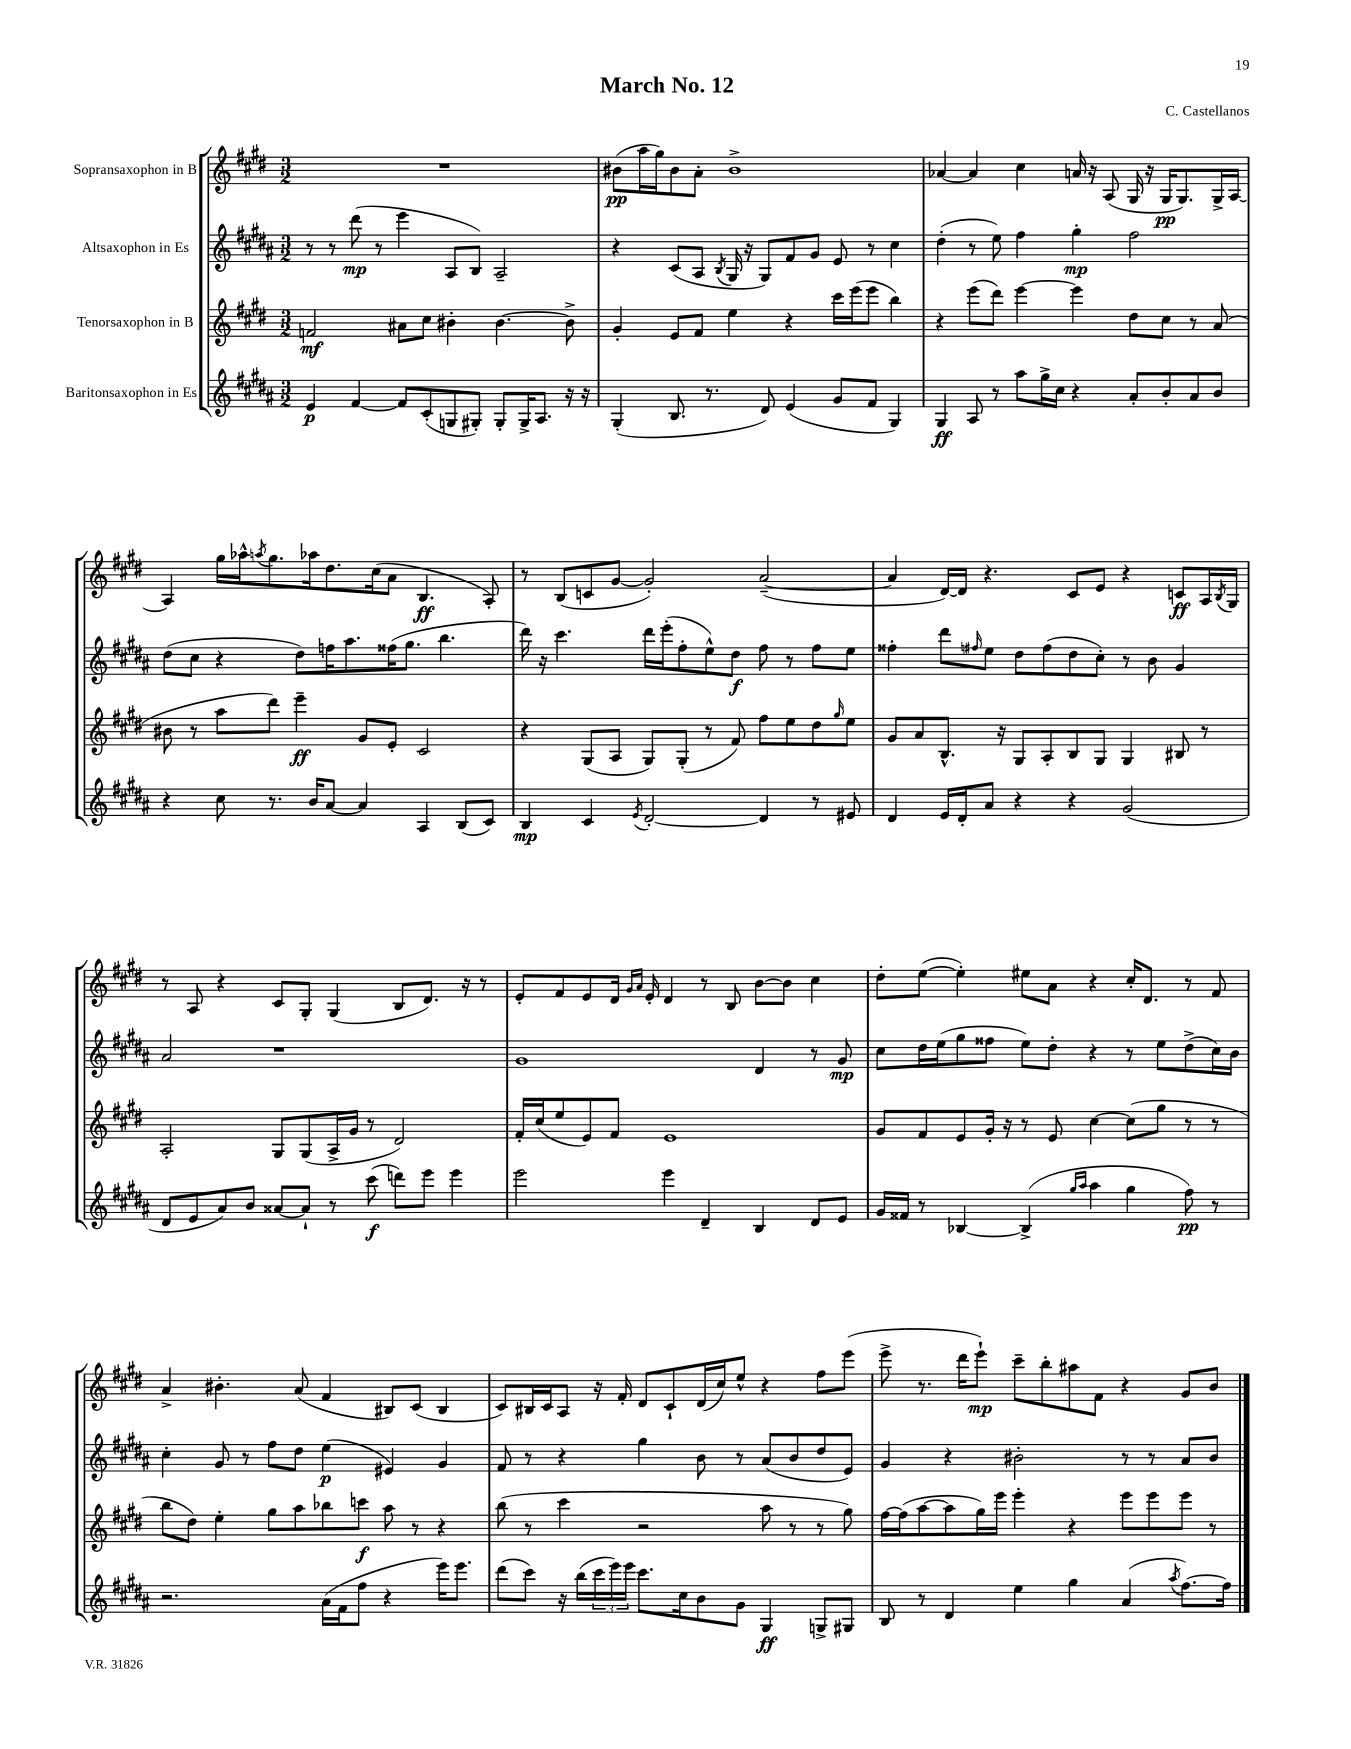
\header { title = "March No. 12" composer = "C. Castellanos" }
<<
\new StaffGroup <<
\new Staff = "s0" \with { instrumentName = "Sopransaxophon in B" } {
    \clef treble \key e \major \numericTimeSignature \time 3/2
    R1. |
    bis'8\pp( a''16 gis''16) bis'8 a'8-. bis'1-> |
    aes'4~ aes'4 cis''4 a'16 r16 a8( gis16 r16 gis16\pp gis8.) gis16-> a16~ |
    a4 gis''16 aes''16-^ \acciaccatura { a''8 } gis''8. aes''16 dis''8. cis''16( a'8 b4.\ff a8-.) |
    r8 b8( c'8 gis'8~ gis'2-.) a'2~--( |
    a'4 dis'16~) dis'16 r4. cis'8 e'8 r4 c'8\ff a16 \acciaccatura { b8 } gis16 |
    r8 a8 r4 cis'8 gis8-. gis4( b8 dis'8.) r16 r8 |
    e'8-. fis'8 e'8 dis'16 \grace { gis'16 a'16 } e'16-. dis'4 r8 b8 b'8~ b'8 cis''4 |
    dis''8-. e''8~( e''4-.) eis''8 a'8 r4 cis''16-. dis'8. r8 fis'8 |
    a'4-> bis'4.-. a'8( fis'4 bis8) cis'8( bis4 |
    cis'8) bis16 cis'16 a8 r16 fis'16-. dis'8 cis'8-! dis'16( cis''16) e''8-^ r4 fis''8 e'''8( |
    e'''8-> r8. dis'''16 e'''8-!\mp) cis'''8-- b''8-. ais''8 fis'8 r4 gis'8 b'8 \bar "|." |
}
\new Staff = "s1" \with { instrumentName = "Altsaxophon in Es" } {
    \clef treble \key b \major \numericTimeSignature \time 3/2
    r8 r8 dis'''8\mp( r8 e'''4 ais8 b8) ais2-- |
    r4 cis'8( ais8 \acciaccatura { b8 } gis16 r16 gis8) fis'8 gis'8 e'8 r8 cis''4 |
    dis''4-.( r8 e''8) fis''4 gis''4-.\mp fis''2 |
    dis''8( cis''8 r4 dis''8) f''16 ais''8. fisis''16( gis''8. b''4. |
    dis'''16) r16 cis'''4. dis'''16 e'''16-.( fis''8-. e''8-^) dis''8\f fis''8 r8 fis''8 e''8 |
    fisis''4-. dis'''8 \grace { fis''16 } e''8 dis''8 fis''8( dis''8 cis''8-.) r8 b'8 gis'4 |
    ais'2 r1 |
    gis'1 dis'4 r8 gis'8\mp |
    cis''8 dis''16 e''16( gis''8 fisis''8 e''8) dis''8-. r4 r8 e''8 dis''8->( cis''16) b'16 |
    cis''4-. gis'8 r8 fis''8 dis''8 e''4\p( eis'4) gis'4 |
    fis'8 r8 r4 gis''4 b'8 r8 ais'8( b'8 dis''8 e'8) |
    gis'4 r4 bis'2-. r8 r8 ais'8 bis'8 \bar "|." |
}
\new Staff = "s2" \with { instrumentName = "Tenorsaxophon in B" } {
    \clef treble \key e \major \numericTimeSignature \time 3/2
    f'2\mf ais'8 cis''8 bis'4-. bis'4.~ bis'8-> |
    gis'4-. e'8 fis'8 e''4 r4 cis'''16 e'''16( e'''8 b''4) |
    r4 e'''8( dis'''8) e'''4~ e'''4 dis''8 cis''8 r8 a'8( |
    bis'8 r8 a''8 dis'''8) e'''4--\ff gis'8 e'8-. cis'2 |
    r4 gis8( a8 gis8) gis8-.( r8 fis'8) fis''8 e''8 dis''8 \grace { gis''16 } e''8 |
    gis'8 a'8 b8.-^ r16 gis8 a8-. b8 gis8 gis4 bis8 r8 |
    a2-. gis8 gis8( a16-> gis'16 r8 dis'2) |
    fis'16-. cis''16( e''8 e'8) fis'8 e'1 |
    gis'8 fis'8 e'8 gis'16-. r16 r8 e'8 cis''4~ cis''8( gis''8 r8 r8 |
    b''8 dis''8) e''4-. gis''8 a''8 bes''8 c'''8\f a''8 r8 r4 |
    b''8( r8 cis'''4 r2 a''8 r8 r8 gis''8) |
    fis''16~ fis''16( a''8~ a''8 gis''16) e'''16 e'''4-. r4 e'''8 e'''8 e'''8 r8 \bar "|." |
}
\new Staff = "s3" \with { instrumentName = "Baritonsaxophon in Es" } {
    \clef treble \key b \major \numericTimeSignature \time 3/2
    e'4\p fis'4~ fis'8 cis'8-.( g8 gis8-.) gis8-. gis16-> ais8. r16 r16 |
    gis4-.( b8. r8. dis'8) e'4( gis'8 fis'8 gis4) |
    gis4\ff ais8 r8 ais''8 gis''16-> cis''16 r4 ais'8-. b'8-. ais'8 b'8 |
    r4 cis''8 r8. b'16 ais'8~ ais'4 ais4 b8( cis'8) |
    b4\mp cis'4 \acciaccatura { e'8 } dis'2~-. dis'4 r8 eis'8 |
    dis'4 e'16 dis'16-. ais'8 r4 r4 gis'2( |
    dis'8 e'8 ais'8) b'8 aisis'8~ aisis'8-! r8 cis'''8\f( d'''8) e'''8 e'''4 |
    e'''2 e'''4 dis'4-- b4 dis'8 e'8 |
    gis'16 fisis'16 r8 bes4~ bes4->( \grace { gis''16 ais''16 } ais''4 gis''4 fis''8\pp) r8 |
    r2. ais'16( fis'16 fis''8 r4 e'''16) e'''8. |
    dis'''8( cis'''8) r16 b''16( \tuplet 3/2 { cis'''16 e'''16) e'''16 } cis'''8. cis''16 b'8 gis'8 gis4\ff g8-> gis8 |
    b8 r8 dis'4 e''4 gis''4 ais'4( \acciaccatura { ais''8 } fis''8.~) fis''16 \bar "|." |
}
>>
>>
\layout { \context { \Score \remove "Bar_number_engraver" } }
